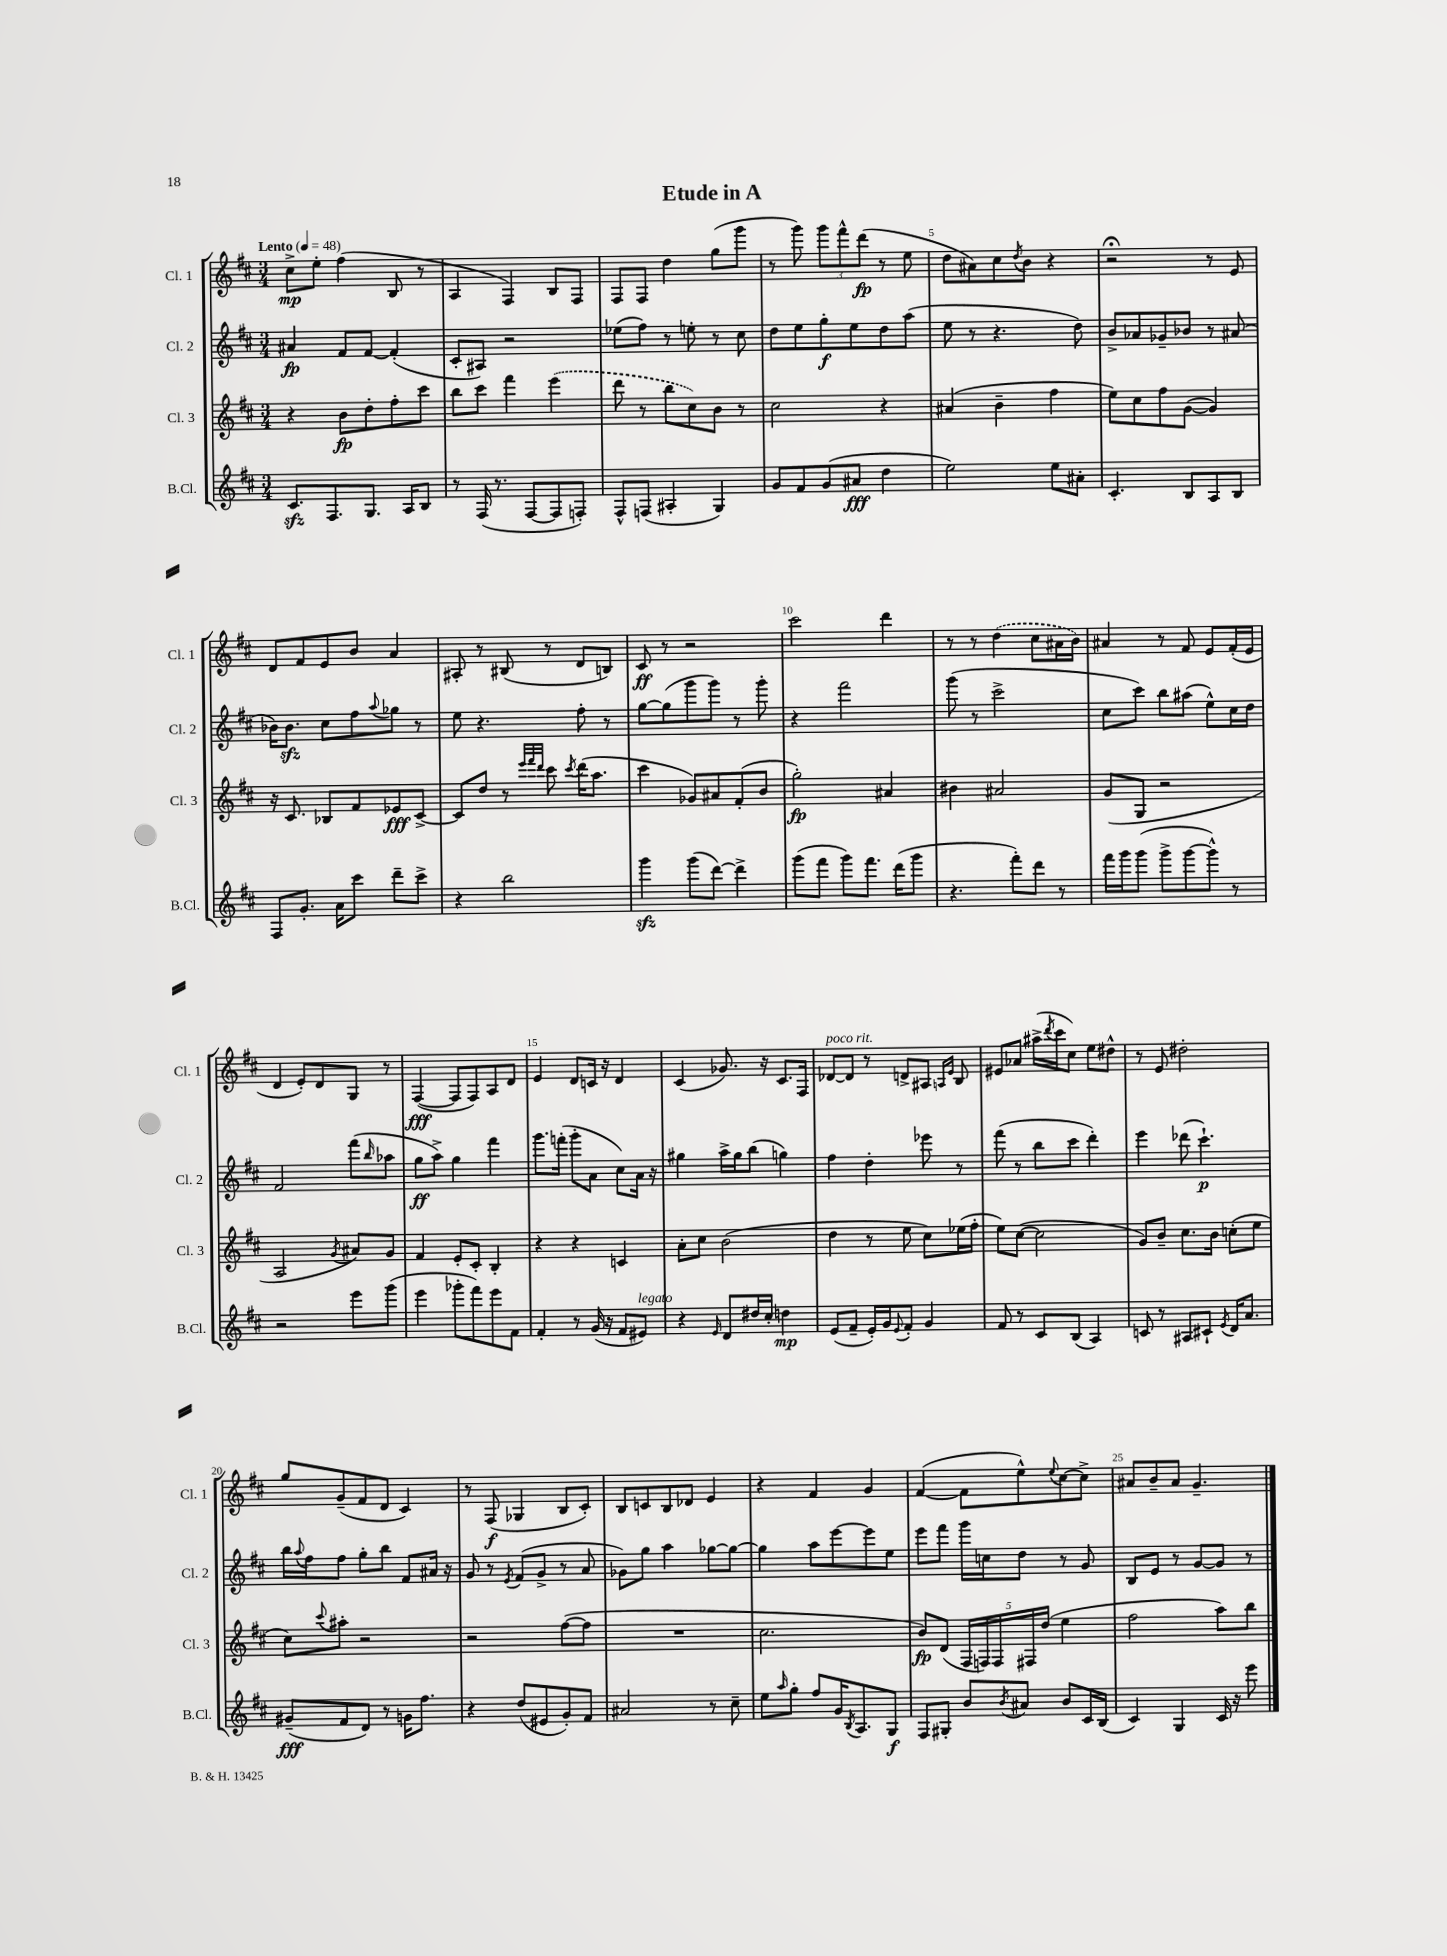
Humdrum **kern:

**kern	**dynam	**kern	**dynam	**kern	**dynam	**kern	**dynam
*part4	*part4	*part3	*part3	*part2	*part2	*part1	*part1
*staff4	*staff4	*staff3	*staff3	*staff2	*staff2	*staff1	*staff1
*I"B.Cl.	*	*I"Cl. 3	*	*I"Cl. 2	*	*I"Cl. 1	*
*I'B.Cl.	*	*I'Cl. 3	*	*I'Cl. 2	*	*I'Cl. 1	*
*clefG2	*	*clefG2	*	*clefG2	*	*clefG2	*
*k[f#c#]	*	*k[f#c#]	*	*k[f#c#]	*	*k[f#c#]	*
*M3/4	*	*M3/4	*	*M3/4	*	*M3/4	*
*MM48	*	*MM48	*	*MM48	*	*MM48	*
=1	=1	=1	=1	=1	=1	=1	=1
!	!	!	!	!	!	!LO:TX:a:B:t=Lento	!
8.c#zz/L	.	4r	.	4a#X/	fp	8cc#^\L	mp
.	.	.	.	.	.	8ee'\J	.
8.F#/	.	.	.	.	.	.	.
.	.	8b\L	fp	8f#/L	.	(4ff#\	.
8.G/J	.	8dd'\	.	[8f#/J	.	.	.
.	.	8ff#'\	.	(4f#'/]	.	8B/	.
16A/KL	.	.	.	.	.	.	.
8B/J	.	8ccc#\J	.	.	.	8r	.
=2	=2	=2	=2	=2	=2	=2	=2
8r	.	8bb\L	.	8c#'/L	.	4A/	.
(16F#/	.	8ccc#\J	.	8A#X/J)	.	.	.
8.r	.	.	.	.	.	.	.
.	.	4fff#\	.	2r	.	4F#/)	.
[8F#/L	.	.	.	.	.	.	.
8F#/]	.	(4eee\	.	.	.	8B/L	.
8Fn'/J)	.	.	.	.	.	8F#/J	.
=3	=3	=3	=3	=3	=3	=3	=3
8F#^^/L	.	8ddd\	.	(8ee-X\L	.	8F#/L	.
(8Fn/J	.	8r	.	8ff#\J)	.	8F#/J	.
4A#X'/	.	8bb\L	.	8r	.	4dd\	.
.	.	8cc#\)	.	8een'\	.	.	.
4G/)	.	8b\J	.	8r	.	(8gg\L	.
.	.	8r	.	8cc#\	.	8ggg\J	.
=4	=4	=4	=4	=4	=4	=4	=4
8g/L	.	2cc#\	.	8dd\L	.	8r	.
8f#/	.	.	.	8ee\	.	8ggg\)	.
(8g/	.	.	.	8gg'\	f	12ggg\L	.
.	.	.	.	.	.	12fff#^^\	.
8a#X/J	fff	.	.	8ee\	.	.	.
.	.	.	.	.	.	(12ddd\J	fp
4dd\	.	4r	.	8dd\	.	8r	.
.	.	.	.	(8aa\J	.	8ee\	.
=5	=5	=5	=5	=5	=5	=5	=5
2ee\)	.	(4a#X/	.	8ee\	.	8dd\L	.
.	.	.	.	8r	.	8a#X\)	.
.	.	4b~\	.	4.r	.	8cc#\	.
.	.	.	.	.	.	8qdd/	.
.	.	.	.	.	.	8b\J	.
8ee\L	.	4ff#\	.	.	.	4r	.
8a#X'\J	.	.	.	8dd\)	.	.	.
=6	=6	=6	=6	=6	=6	=6	=6
4.c#'/	.	8ee\L)	.	8b^/L	.	2r;<	.
.	.	8cc#\	.	8a-X/	.	.	.
.	.	8ff#\	.	8g-X~/	.	.	.
8B/L	.	([8g\J	.	8b-X/J	.	.	.
8A/	.	4g/])	.	8r	.	8r	.
8B/J	.	.	.	(8a#X/	.	8e/	.
!!LO:LB:g=z
=7	=7	=7	=7	=7	=7	=7	=7
8F#/L	.	16r	.	16b-X\KL)	.	8d/L	.
.	.	8.c#/	.	8.b-zz\J	.	.	.
8.g'/J	.	.	.	.	.	8f#/	.
.	.	8B-X/L	.	8cc#\L	.	8e/	.
16a\KL	.	.	.	.	.	.	.
8ccc#\J	.	8f#/	.	8ff#\	.	8b/J	.
.	.	.	.	8qqaa/	.	.	.
8ddd~\L	.	8e-X/	fff	8gg-X\J	.	4a/	.
8ccc#^\J	.	[8c#^/J	.	8r	.	.	.
=8	=8	=8	=8	=8	=8	=8	=8
4r	.	8c#/L]	.	8ee\	.	8A#X'/	.
.	.	8dd/J	.	4.r	.	8r	.
2bb\	.	8r	.	.	.	(8B#X/	.
.	.	32qqeee/LLL	.	.	.	.	.
.	.	32qqfff#/	.	.	.	.	.
.	.	32qqddd/JJJ	.	.	.	.	.
.	.	8ccc#\	.	.	.	8r	.
.	.	8qccc#/	.	.	.	.	.
.	.	(16ddd\KL	.	8ff#'\	.	8d/L	.
.	.	8.aa\J	.	.	.	.	.
.	.	.	.	8r	.	8Bn/J)	.
=9	=9	=9	=9	=9	=9	=9	=9
4gggzz\	.	4ccc#\	.	[8gg\L	.	8c#/	ff
.	.	.	.	(8gg\]	.	8r	.
(8ggg\L	.	8g-X/L)	.	8ggg\	.	2r	.
[8ddd\J)	.	8a#X/	.	8ggg\J)	.	.	.
4ddd^\]	.	(8f#'/	.	8r	.	.	.
.	.	8b/J	.	8ggg'\	.	.	.
=10	=10	=10	=10	=10	=10	=10	=10
(8ggg\L	.	2gg'\)	fp	4r	.	2ccc#\	.
8fff#\J	.	.	.	.	.	.	.
8ggg\L)	.	.	.	2fff#\	.	.	.
8.fff#\J	.	.	.	.	.	.	.
.	.	4a#X/	.	.	.	4ddd\	.
(16ddd\KL	.	.	.	.	.	.	.
8ggg\J	.	.	.	.	.	.	.
=11	=11	=11	=11	=11	=11	=11	=11
4.r	.	4b#X\	.	(8ggg\	.	8r	.
.	.	.	.	8r	.	8r	.
.	.	2a#X/	.	2ccc#^\	.	(4dd\	.
8fff#'\L)	.	.	.	.	.	.	.
8ddd\J	.	.	.	.	.	8cc#\L	.
8r	.	.	.	.	.	16a#X\L	.
.	.	.	.	.	.	16b\JJ)	.
=12	=12	=12	=12	=12	=12	=12	=12
16fff#\LL	.	(8g/L	.	8cc#\L	.	4a#X/	.
16ggg\J	.	.	.	.	.	.	.
(8ggg\J	.	8G/J	.	8ccc#\J)	.	.	.
8ggg^\L	.	2r	.	8bb\L	.	8r	.
[8ggg\	.	.	.	(8aa#X\J	.	8f#/	.
8ggg^^\J])	.	.	.	8ee^^\L)	.	8e/L	.
8r	.	.	.	16cc#\L	.	(16f#'/L	.
.	.	.	.	16dd\JJ	.	16e/JJ	.
!!LO:LB:g=z
=13	=13	=13	=13	=13	=13	=13	=13
2r	.	2A/	.	2f#/	.	4d/	.
.	.	.	.	.	.	8e'/L)	.
.	.	.	.	.	.	8d/	.
.	.	8qg/	.	.	.	.	.
8eee\L	.	8a#X/L)	.	(8fff#\L	.	8G/J	.
.	.	.	.	16qqbb/	.	.	.
(8ggg\J	.	8g/J	.	8aa-X\J	.	8r	.
=14	=14	=14	=14	=14	=14	=14	=14
4eee\	.	4f#/	.	8gg\L	ff	([4F#/	fff
.	.	.	.	8aa^\J)	.	.	.
8ggg-X'\L	.	8e'/L	.	4gg\	.	8F#/L]	.
8fff#\)	.	8c#'/J	.	.	.	8F#/)	.
8eee\	.	4B'/	.	4fff#\	.	8A/	.
8f#\J	.	.	.	.	.	8d/J	.
=15	=15	=15	=15	=15	=15	=15	=15
4f#'/	.	4r	.	8.ggg\L	.	4e/	.
.	.	.	.	(16fffn'\Jk	.	.	.
8r	.	4r	.	8ggg'\L	.	8d/L	.
(16g/	.	.	.	8a\J	.	16cn/Jk	.
16r	.	.	.	.	.	16r	.
8f#/L	.	4cn/	.	8cc#\L)	.	4d/	.
!LO:TX:a:i:t=legato	!	!	!	!	!	!	!
8e#X/J)	.	.	.	16a\Jk	.	.	.
.	.	.	.	16r	.	.	.
=16	=16	=16	=16	=16	=16	=16	=16
4r	.	8a'\L	.	4gg#X\	.	(4c#/	.
.	.	8cc#\J	.	.	.	.	.
16qqe/	.	.	.	.	.	.	.
8d/L	.	(2b\	.	16aa^\LL	.	8.g-X/)	.
.	.	.	.	16gg#\J	.	.	.
16dd#X/L	.	.	.	(8bb\J	.	.	.
16cc#'/JJ	.	.	.	.	.	16r	.
4ddn\	mp	.	.	4ggn\)	.	8.c#/L	.
.	.	.	.	.	.	16F#/Jk	.
=17	=17	=17	=17	=17	=17	=17	=17
!	!	!	!	!	!	!LO:TX:a:i:t=poco rit.	!
(8e/L	.	4dd\	.	4ff#\	.	[8d-X/L	.
8f#~/J	.	.	.	.	.	8d-/J]	.
16e'/LL)	.	8r	.	4dd'\	.	8r	.
16g/J	.	.	.	.	.	.	.
8qqe/	.	.	.	.	.	.	.
8f#'/J	.	8ee\	.	.	.	8dn^/L	.
4g/	.	8cc#\L)	.	8eee-X\	.	8A#X/J	.
.	.	.	.	.	.	16qqAn/LL	.
.	.	.	.	.	.	16qqe/JJ	.
.	.	(16ee-X\L	.	8r	.	8B/	.
.	.	16ff#'\JJ	.	.	.	.	.
=18	=18	=18	=18	=18	=18	=18	=18
8f#/	.	8ee\L)	.	(8fff#\	.	8e#X/L	.
8r	.	([8cc#\J	.	8r	.	8a-X/J	.
8c#/L	.	2cc#\]	.	8bb\L	.	(16aa#X^\LL	.
.	.	.	.	.	.	8qddd/	.
.	.	.	.	.	.	16ccc#\J	.
(8B/J	.	.	.	8ccc#\J	.	8cc#\J)	.
4A/)	.	.	.	4ddd'\)	.	8ee\L	.
.	.	.	.	.	.	8dd#X^^\J	.
=19	=19	=19	=19	=19	=19	=19	=19
8cn/	.	8g/L)	.	4eee\	.	8r	.
8r	.	8b~/J	.	.	.	8e/	.
8A#X/L	.	8.cc#\L	.	(8ddd-X\	.	2dd#X'\	.
8c#X`/J	.	.	.	4.ccc#`\)	p	.	.
.	.	16b\Jk	.	.	.	.	.
8qe/	.	.	.	.	.	.	.
16d/KL	.	(8ccn'\L	.	.	.	.	.
8.a/J	.	.	.	.	.	.	.
.	.	8ee\J	.	.	.	.	.
!!LO:LB:g=z
=20	=20	=20	=20	=20	=20	=20	=20
(8g#X~/L	fff	8cc#\L)	.	16bb\LL	.	8gg/L	.
.	.	.	.	8qqaa/	.	.	.
.	.	.	.	16ff#\J	.	.	.
.	.	8qqccc#/	.	.	.	.	.
8f#/	.	8aa#X'\J	.	8ff#\J	.	(8g~/	.
8d/J)	.	2r	.	8gg'\L	.	8f#/	.
8r	.	.	.	8bb\J	.	8d/J	.
16gn\KL	.	.	.	8f#/L	.	4c#/)	.
8.ff#\J	.	.	.	.	.	.	.
.	.	.	.	16a#X/Jk	.	.	.
.	.	.	.	16r	.	.	.
=21	=21	=21	=21	=21	=21	=21	=21
4r	.	2r	.	8g/	.	8r	.
.	.	.	.	8r	.	(8F#/	f
.	.	.	.	8qe/	.	.	.
(8dd/L	.	.	.	(8f#/L	.	4G-X/	.
8e#X/	.	.	.	8g^/J	.	.	.
8g'/)	.	([8ff#\L	.	8r	.	8B/L	.
8f#/J	.	8ff#\J]	.	8a/	.	8c#'/J)	.
=22	=22	=22	=22	=22	=22	=22	=22
2a#X/	.	2.r	.	8g-X\L)	.	8B/L	.
.	.	.	.	8gg\J	.	8cn/	.
.	.	.	.	4aa\	.	8B/	.
.	.	.	.	.	.	8d-X/J	.
8r	.	.	.	[8gg-X\L	.	4e/	.
8cc#~\	.	.	.	8gg-\J_	.	.	.
=23	=23	=23	=23	=23	=23	=23	=23
8ee\L	.	2.cc#\	.	4gg-\]	.	4r	.
16qqaa/	.	.	.	.	.	.	.
8gg'\J	.	.	.	.	.	.	.
8ff#/L	.	.	.	8aa\L	.	4f#/	.
16g/K	.	.	.	[8eee\	.	.	.
8qB/	.	.	.	.	.	.	.
8.A/	.	.	.	.	.	.	.
.	.	.	.	8eee\]	.	4g/	.
8G/J	f	.	.	8ee\J	.	.	.
=24	=24	=24	=24	=24	=24	=24	=24
8F#/L	.	8b/L)	fp	8eee\L	.	([4f#/	.
8G#X'/J	.	(8d/J	.	8fff#\J	.	.	.
8b/L	.	20F#/LL	.	16ggg\LL	.	8f#\L]	.
.	.	20Fn/)	.	.	.	.	.
.	.	.	.	16ccn\J	.	.	.
.	.	20F/	.	.	.	.	.
8qb/	.	.	.	.	.	.	.
8a#X/J	.	.	.	8dd\J	.	8ee^^\)	.
.	.	20F#X/	.	.	.	.	.
.	.	(20dd/JJ	.	.	.	.	.
.	.	.	.	.	.	8qqee/	.
8b/L	.	4ee\	.	8r	.	[8cc#\	.
16c#/L	.	.	.	8g/	.	8cc#^\J]	.
(16B/JJ	.	.	.	.	.	.	.
=25	=25	=25	=25	=25	=25	=25	=25
4c#/)	.	2ff#\	.	8B/L	.	8a#X/L	.
.	.	.	.	8e/J	.	8b~/	.
4G/	.	.	.	8r	.	8a#/J	.
.	.	.	.	[8g/L	.	4.g~/	.
16c#/	.	8aa\L)	.	8g/J]	.	.	.
16r	.	.	.	.	.	.	.
8eee\	.	8bb\J	.	8r	.	.	.
==	==	==	==	==	==	==	==
*-	*-	*-	*-	*-	*-	*-	*-
